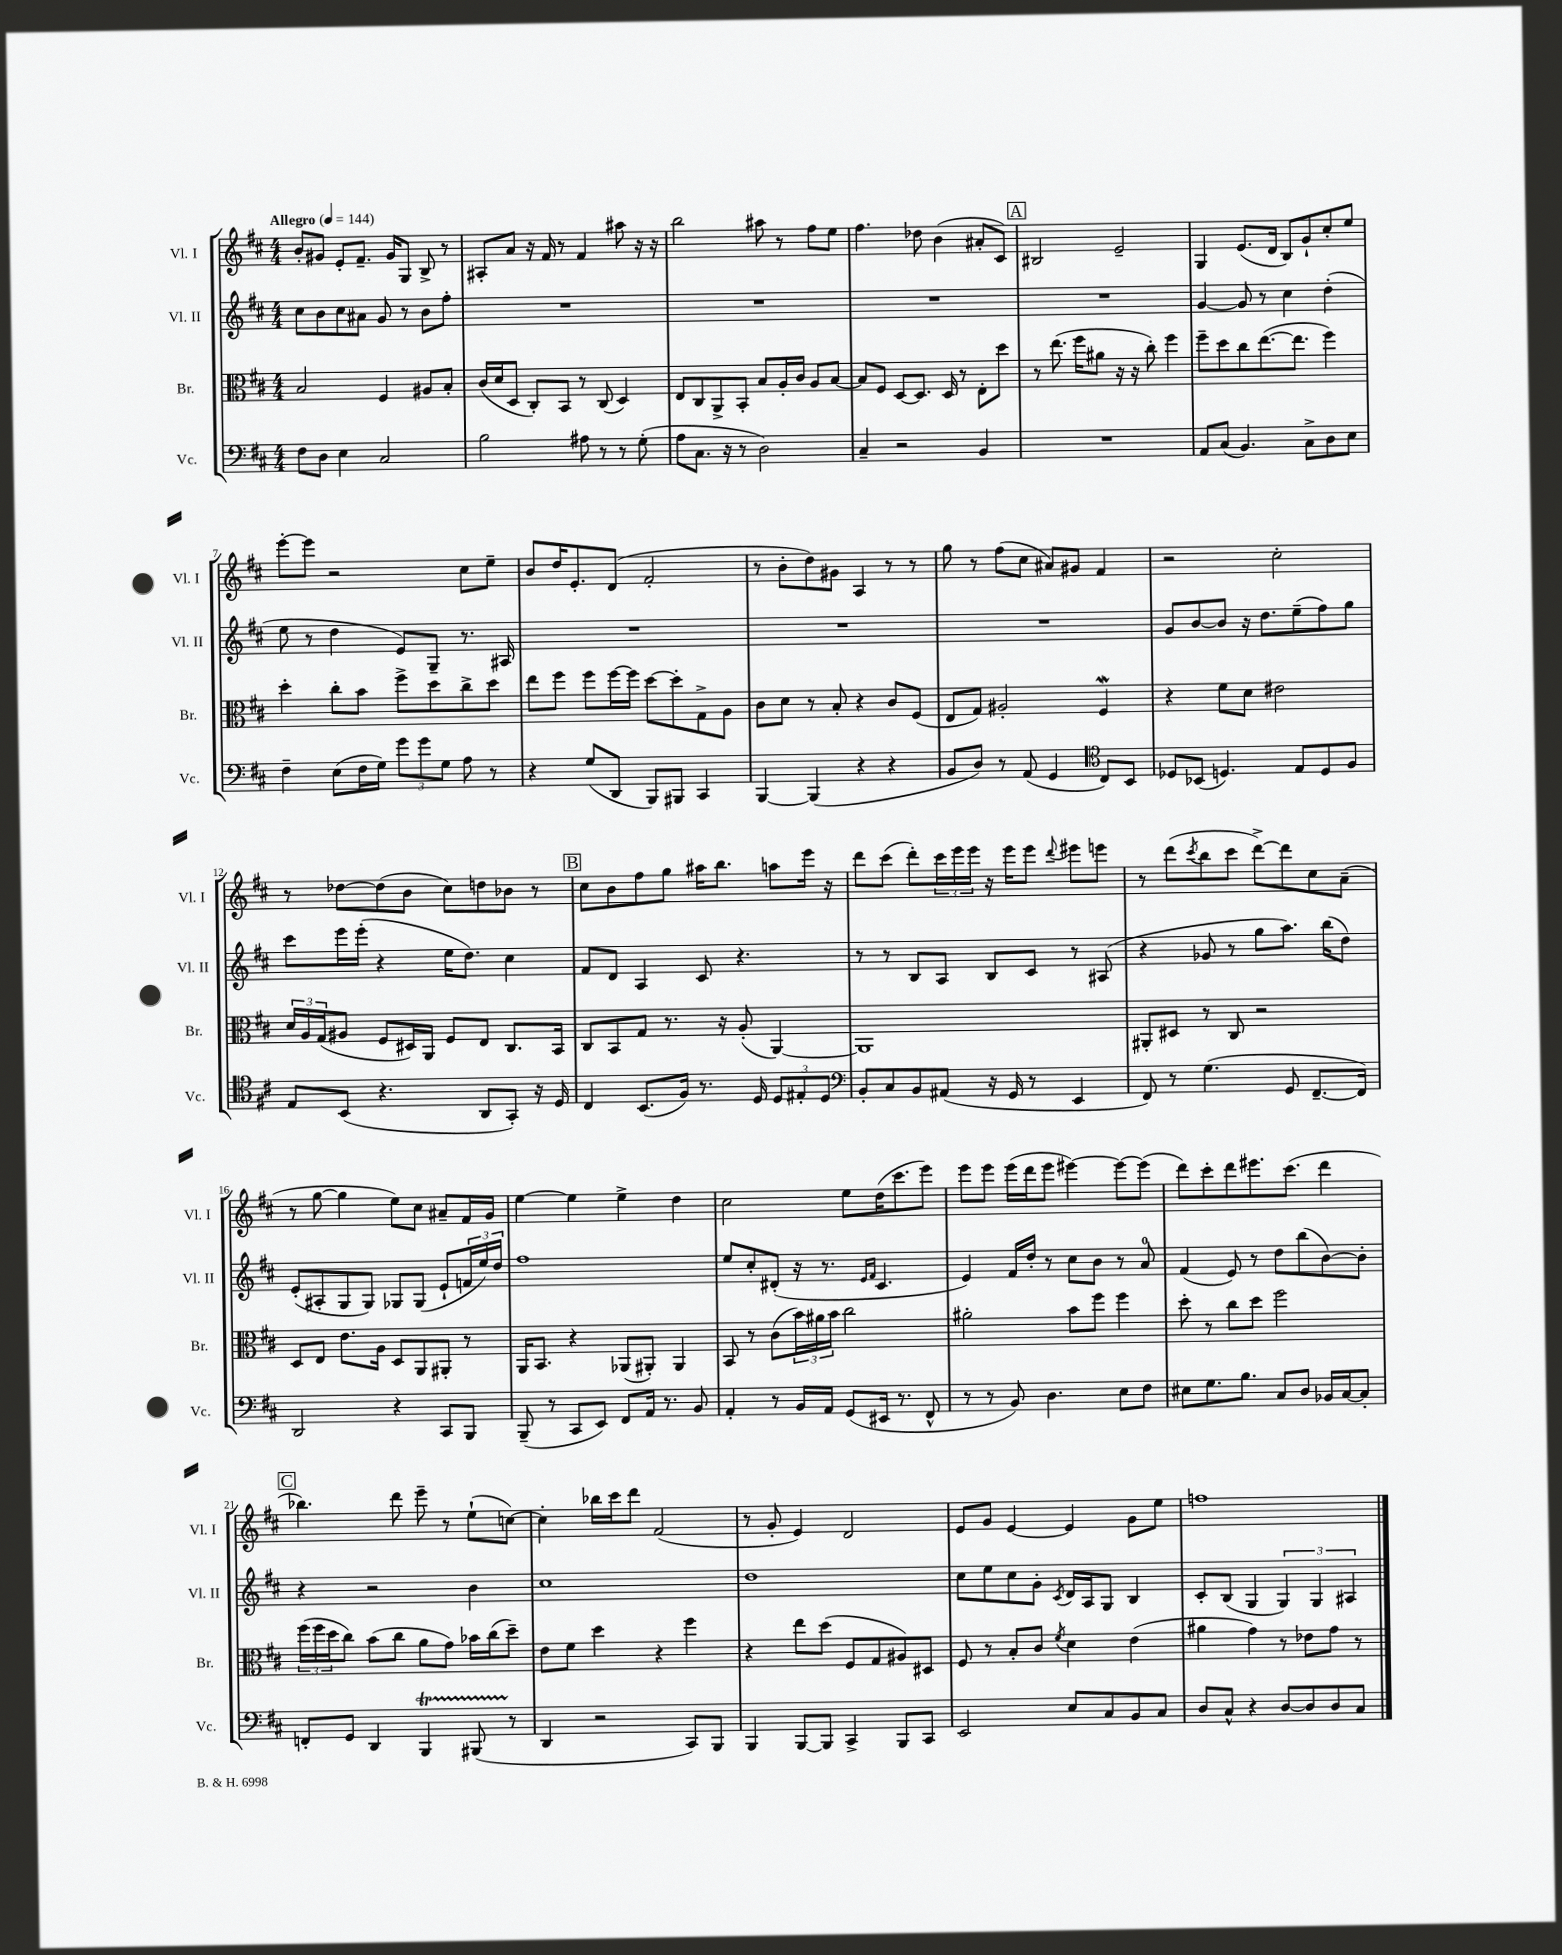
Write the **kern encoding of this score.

**kern	**kern	**kern	**kern
*part4	*part3	*part2	*part1
*staff4	*staff3	*staff2	*staff1
*I"Vc.	*I"Br.	*I"Vl. II	*I"Vl. I
*I'Vc.	*I'Br.	*I'Vl. II	*I'Vl. I
*clefF4	*clefC3	*clefG2	*clefG2
*k[f#c#]	*k[f#c#]	*k[f#c#]	*k[f#c#]
*M4/4	*M4/4	*M4/4	*M4/4
*MM144	*MM144	*MM144	*MM144
=1	=1	=1	=1
!	!	!	!LO:TX:a:B:t=Allegro
8F#\L	2B/	8cc#\L	8b'/L
8D\J	.	8b\	8g#X/J
4E\	.	8cc#\	8e'/L
.	.	8a#X\J	8.f#~/J
2C#/	4F#/	8g/	.
.	.	.	16g#/KL
.	.	8r	8G/J
.	8A#X/L	8b\L	8B^/
.	8B'/J	8ff#'\J	8r
=2	=2	=2	=2
2B\	(16c#/LL	1r	8A#X'/L
.	16d/J	.	.
.	8D/J	.	8a/J
.	8C#'/L)	.	16r
.	.	.	16f#/
.	8BB/J	.	8r
8A#X\	8r	.	4f#/
8r	(8C#/	.	.
8r	4D/)	.	8aa#X\
(8G'\	.	.	16r
.	.	.	16r
=3	=3	=3	=3
8A\L	8E/L	1r	2bb\
8.C#\J	8C#/	.	.
.	8AA^/	.	.
16r	.	.	.
8r	8BB'/J	.	.
2D\)	8B/L	.	8aa#X\
.	16A'/L	.	8r
.	16c#/JJ	.	.
.	8A/L	.	8ff#\L
.	[8B/J	.	8ee\J
=4	=4	=4	=4
4C#~/	8B/L]	1r	4.ff#\
.	8F#/J	.	.
2r	[8D/L	.	.
.	8.D/J]	.	8dd-X\
.	.	.	(4b\
.	16D/	.	.
.	8r	.	.
4BB/	8E'\L	.	8a#X'/L
.	8dd\J	.	8c#/J)
!!LO:REH:place=s1:t=A
=5	=5	=5	=5
1r	8r	1r	2B#X/
.	(8.ee\	.	.
.	16ff#\KL	.	.
.	8a#X\J	.	.
.	16r	.	2e~/
.	16r	.	.
.	8cc#'\)	.	.
.	4ff#\	.	.
=6	=6	=6	=6
8AA/L	8ff#~\L	[4g/	4G/
(8C#/J	8dd\	.	.
4.BB/)	8cc#\	8g/]	(8.e/L
.	([8.ee\	8r	.
.	.	.	16d/Jk
.	.	4cc#\	8B/L)
.	8.ee\J]	.	.
8C#^\L	.	.	8g`/
8D\	4ff#\)	(4dd'\	8cc#'/
8E\J	.	.	8ee/J
!!LO:LB:g=z
=7	=7	=7	=7
4F#~\	4dd'\	8ee\	[8eee'\L
.	.	8r	8eee\J]
(8E\L	8cc#'\L	4dd\	2r
16F#\L	8b\J	.	.
16G\JJ)	.	.	.
12g\L	8ff#^\L	8e/L)	.
12g\	.	.	.
.	8dd\	8G~/J	.
12G\J	.	.	.
8A\	8cc#^\	8.r	8cc#\L
8r	8dd\J	.	8ee~\J
.	.	16A#X/	.
=8	=8	=8	=8
4r	8ee\L	1r	8b/L
.	8ff#\J	.	16dd/K
.	.	.	8.e'/
(8G/L	8ff#\L	.	.
8DD/J	[16ff#\L	.	(8d/J
.	16ff#\JJ]	.	.
8BBB/L)	[8dd\L	.	2f#'/
8BBB#X/J	8dd'\]	.	.
4CC#/	8G^\	.	.
.	8A\J	.	.
=9	=9	=9	=9
[4BBB/	8c#\L	1r	8r
.	8d\J	.	8b'\L
(4BBB/]	8r	.	8dd\)
.	8B'/	.	8g#X\J
4r	4r	.	4A/
4r	8c#/L	.	8r
.	(8F#/J	.	8r
=10	=10	=10	=10
8BB/L	8E/L	1r	8gg\
8D/J)	8G/J)	.	8r
8r	2A#X'/	.	(8ff#\L
(8AA/	.	.	8cc#\J
4GG/	.	.	8a#X/L)
.	.	.	8g#X/J
*clefC4	*	*	*
8C#/L)	4F#W/	.	4f#/
8BB/J	.	.	.
=11	=11	=11	=11
8D-X/L	4r	8g/L	2r
(8BB-X/J	.	[8b/	.
4.Dn/)	8f#\L	8b/J]	.
.	8d\J	16r	.
.	.	8.dd\L	.
.	2e#X\	.	2cc#'\
8E/L	.	(8ee~\	.
8D/	.	8ff#\)	.
8F#/J	.	8gg\J	.
!!LO:LB:g=z
=12	=12	=12	=12
8E/L	24d/LL	8ccc#\L	8r
.	24A/	.	.
.	(24G/J	.	.
(8BB/J	8A#X/J	16eee\L	[8dd-X\L
.	.	(16eee'\JJ	.
4.r	8F#/L	4r	(8dd-\]
.	16D#X/L)	.	8b\J
.	16AA/JJ	.	.
.	8F#/L	16ee\KL	8cc#\L)
.	.	8.dd\J)	.
8AA/L	8E/J	.	8ddn\
8GG'/J)	8.C#/L	4cc#\	8b-X\J
16r	.	.	8r
16D/	16BB/Jk	.	.
!!LO:REH:place=s1:t=B
=13	=13	=13	=13
4C#/	8C#/L	8f#/L	8cc#\L
.	8BB/	8d/J	8b\
(8.BB/L	8G/J	4A/	8ff#\
.	8.r	.	8gg\J
16F#/Jk)	.	.	.
8.r	.	8c#/	16aa#X\KL
.	16r	.	8.bb\J
.	(8A'/	4.r	.
16D/	.	.	.
12D/L	[4AA/)	.	8aan\L
12E#X'/	.	.	.
.	.	.	16eee\Jk
12D/J	.	.	.
.	.	.	16r
=14	=14	=14	=14
*clefF4	*	*	*
8BB'/L	1AA]	8r	8ddd\L
8C#/	.	8r	(8ccc#\J
8BB/	.	8B/L	8ddd'\L)
(8AA#X/J	.	8A/J	24ccc#\L
.	.	.	24eee\
.	.	.	24eee\JJ
16r	.	8B/L	16r
16GG/	.	.	16eee\KL
8r	.	8c#/J	8eee\J
.	.	.	8qqddd/
4EE/	.	8r	8eee#X\L
.	.	(8A#X/	8eeen\J
=15	=15	=15	=15
8FF#/)	8AA#X'/L	4r	8r
8r	8D#X/J	.	(8ddd\L
.	.	.	8qccc#/
(4.G\	8r	8g-X/	8bb\
.	8C#/	8r	8ccc#\J
.	2r	8gg\L	[8ddd^\L)
8GG/	.	8.aa\J)	8ddd\]
[8.FF#~/L	.	.	8cc#\
.	.	(16bb\KL	.
.	.	8dd\J)	(8a~\J
16FF#/Jk])	.	.	.
!!LO:LB:g=z
=16	=16	=16	=16
2DD/	8D/L	(8e'/L	8r
.	8E/J	8A#X'/	[8gg\
.	8.e\L	8G/	4gg\]
.	.	8G/J)	.
.	16A\Jk	.	.
4r	8D/L	8G-X/L	8ee\L)
.	8AA/	(8G-/J	8cc#\J
8CC#/L	8AA#X'/J	8e`/L	8a#X~/L
8BBB/J	8r	24fn/L	16f#/L
.	.	24ee/)	.
.	.	.	16g/JJ
.	.	24dd/JJ	.
=17	=17	=17	=17
(8BBB~/	16AA/KL	1ff#	[4ee\
.	8.BB/J	.	.
8r	.	.	.
8CC#/L	4r	.	4ee\]
8EE/J)	.	.	.
8FF#/L	(8AA-X/L	.	4ee^\
16AA/Jk	8AA#X'/J)	.	.
8.r	.	.	.
.	4AA#/	.	4dd\
8BB/	.	.	.
=18	=18	=18	=18
4AA'/	8BB/	8ee/L	2cc#\
.	8r	8cc#'/	.
8r	(8c#\L	(8d#X'/J	.
16BB/LL	24b\L)	16r	.
.	24a#X\	.	.
16AA/JJ	.	8.r	.
.	24b\JJ	.	.
(8GG/L	2cc#\	.	8ee\L
.	.	16qqe/LL	.
.	.	16qqf#/JJ	.
16EE#X/Jk	.	4.c#/	(16dd\K
8.r	.	.	8.ccc#\
8FF#^^/	.	.	8eee\J)
=19	=19	=19	=19
8r	2a#X'\	4e/)	8eee\L
8r	.	.	8eee\J
8BB/)	.	16f#/LL	(16eee\LL
.	.	16dd'/JJ	16ddd\J
4.D\	.	8r	8eee\J
.	8b\L	8cc#\L	[4eee#X\)
.	8ff#\J	8b\J	.
8E\L	4ff#\	8r	8eee#\L_
8F#\J	.	8a/	(8eee#\J]
=20	=20	=20	=20
8E#X\L	8dd'\	(4f#/	8ddd\L)
8.G\	8r	.	8ccc#'\
.	8cc#\L	8e/)	8ddd\
8.B\J	.	.	.
.	8dd\J	8r	8.eee#X\
8C#/L	2ff#\	8dd\L	.
.	.	.	(8.ccc#\J
8D/J	.	(8bb\	.
16BB-X/LL	.	[8b\)	4ddd\
[16C#/J	.	.	.
8C#'/J]	.	8b'\J]	.
!!LO:LB:g=z
!!LO:REH:place=s1:t=C
=21	=21	=21	=21
8FFn'/L	(24ff#\LL	4r	4.bb-X\)
.	24ff#\	.	.
.	24dd\J	.	.
8GG/J	8cc#\J)	.	.
4DD/	(8b\L	2r	.
.	8cc#\J	.	8ddd\
4BBBT/	8a\L	.	8eee~\
.	8g\J)	.	8r
(8BBB#XTTT/	16b-X\LL	4b\	(8ee`\L
.	(16cc#\J	.	.
8r	8dd~\J)	.	[8ccn\J)
=22	=22	=22	=22
4DD/	8e\L	1cc#	4cc'\]
.	8f#\J	.	.
2r	4dd\	.	16bb-X\LL
.	.	.	16ccc#\J
.	.	.	8ddd\J
.	4r	.	(2f#/
8CC#/L)	4ff#\	.	.
8BBB/J	.	.	.
=23	=23	=23	=23
4BBB/	4r	1dd	8r
.	.	.	8g'/
[8BBB/L	8ee\L	.	4e/)
8BBB/J]	(8dd\J	.	.
4CC#^/	8F#/L	.	2d/
.	8G/	.	.
8BBB/L	8A#X/)	.	.
8CC#/J	8D#X/J	.	.
=24	=24	=24	=24
2EE/	8F#/	8cc#\L	8e/L
.	8r	8ee\	8g/J
.	8B'/L	8cc#\	[4e/
.	8c#/J	8g'\J	.
.	8qf#/	8qc#/	.
8E/L	4d\	16d/LL	4e/]
.	.	16A/J	.
8C#/	.	8G/J	.
8BB/	(4e\	4B/	8g\L
8C#/J	.	.	8ee\J
=25	=25	=25	=25
8D/L	4a#X\	8c#'/L	1ffn
8C#^^/J	.	(8B/J	.
4r	4g\)	4G/	.
[8D/L	8r	6G/)	.
8D/]	8e-X\L	.	.
.	.	6G/	.
8D/	8g\J	.	.
.	.	6A#X/	.
8C#/J	8r	.	.
==	==	==	==
*-	*-	*-	*-
